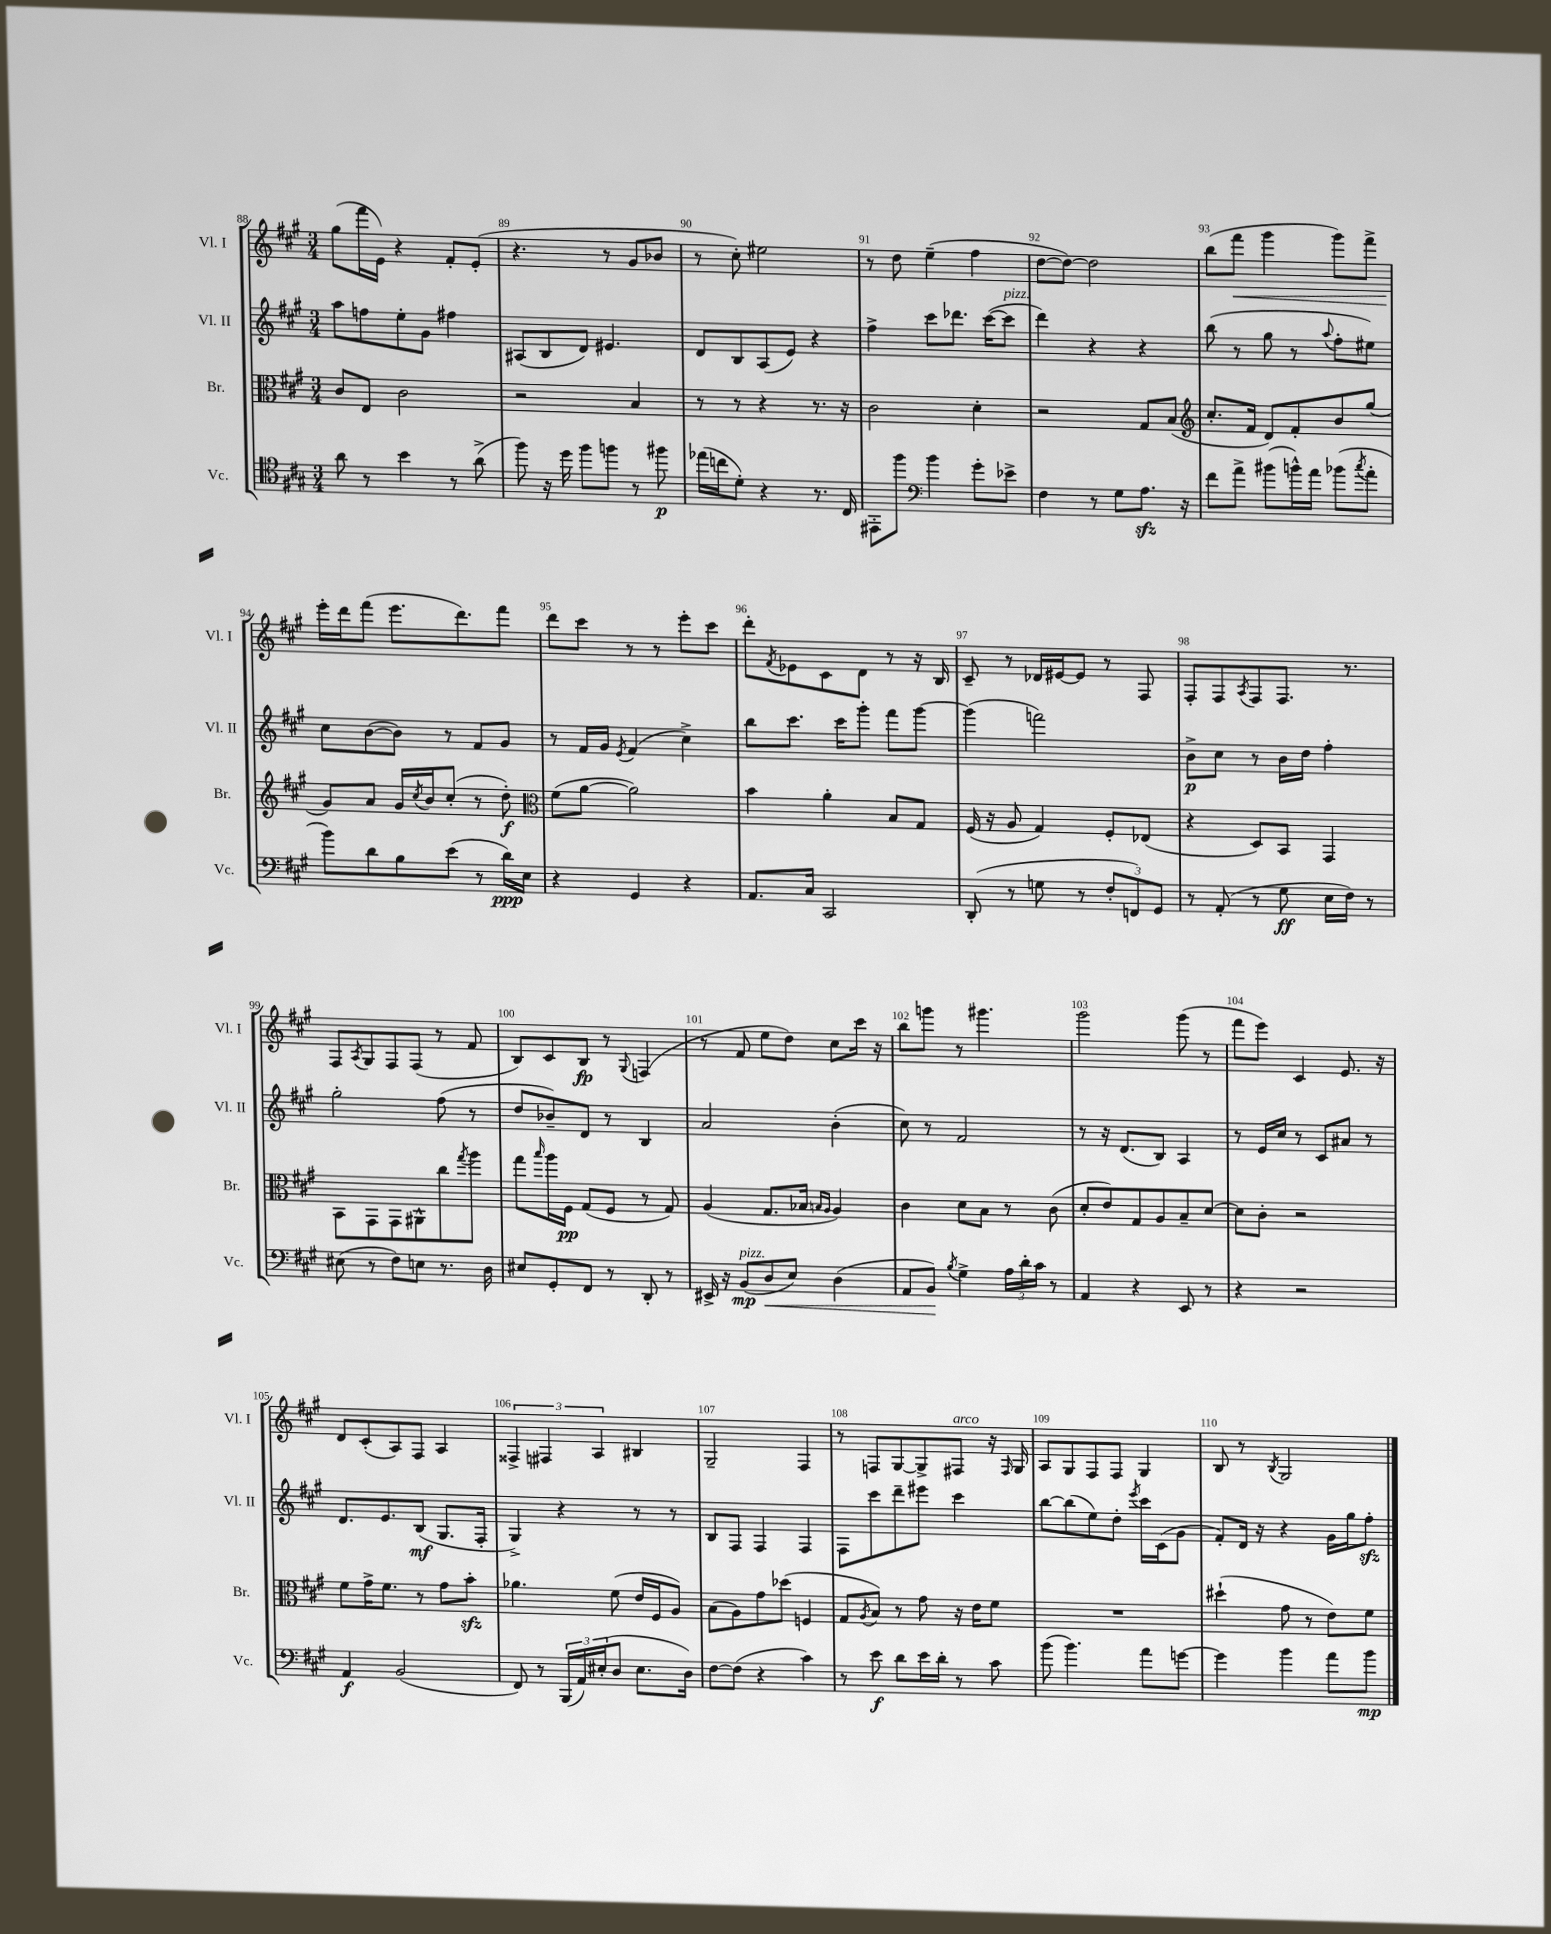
<<
\new StaffGroup <<
\new Staff = "s0" \with { instrumentName = "Vl. I" shortInstrumentName = "Vl. I" } {
    \clef treble \key a \major \numericTimeSignature \time 3/4
    gis''8( fis'''16 e'16) r4 fis'8-. e'8-.( |
    r4. r8 gis'8 bes'8 |
    r8 cis''8-.) eis''2 |
    r8 d''8 e''4--( fis''4 |
    d''8~ d''8~) d''2 |
    b''8( fis'''8\< gis'''4 gis'''8) fis'''8-> |
    e'''16-.\! d'''16 fis'''8( e'''8. d'''8.) fis'''8 |
    d'''8 cis'''8 r8 r8 e'''8-. cis'''8 |
    d'''8-. \acciaccatura { fis'8 } ees'8 cis'8 d'8 r8 r16 b16 |
    cis'8-- r8 des'16 eis'16~ eis'8 r8 fis8 |
    fis8-. fis8 \acciaccatura { a8 } fis8 fis8. r8. |
    fis8 \acciaccatura { a8 } gis8 fis8 fis8( r8 fis'8 |
    b8) cis'8 b8\fp r8 \appoggiatura { gis8 } f4( |
    r8 fis'8 e''8 d''8) cis''8 cis'''16 r16 |
    b''8 g'''8 r8 gis'''4. |
    gis'''2 gis'''8( r8 |
    fis'''8 e'''8) cis'4 e'8. r16 |
    d'8 cis'8-.( a8) fis8 a4 |
    \tuplet 3/2 { fisis4-> fis4 a4 } bis4 |
    gis2-- fis4 |
    r8 f8 gis8~ gis8-> fis8^\markup { \italic "arco" } r16 \grace { fis16 } gis16 |
    a8 gis8 fis8 fis8 gis4 |
    b8 r8 \acciaccatura { b8 } gis2 \bar "|." |
}
\new Staff = "s1" \with { instrumentName = "Vl. II" shortInstrumentName = "Vl. II" } {
    \clef treble \key a \major \numericTimeSignature \time 3/4
    a''8 f''8 e''8-. gis'8 fis''4 |
    ais8( b8 d'8) eis'4. |
    d'8 b8 a8( e'8) r4 |
    fis''4-> cis'''8 des'''8. cis'''16~( cis'''8^\markup { \italic "pizz." } |
    d'''4) r4 r4 |
    b''8( r8 gis''8 r8 \appoggiatura { a''8 } fis''8-. eis''8) |
    cis''8 b'8~( b'8) r8 fis'8 gis'8 |
    r8 fis'16 gis'16 \acciaccatura { e'8 } fis'4( cis''4->) |
    b''8 cis'''8. cis'''16 gis'''8-. fis'''8 gis'''8~ |
    gis'''4( f'''2) |
    b'8->\p cis''8 r8 b'16 d''16 fis''4-. |
    gis''2-. fis''8( r8 |
    d''8 bes'8--) d'8 r8 b4 |
    a'2 b'4-.( |
    cis''8) r8 fis'2 |
    r8 r16 d'8.( b8) a4 |
    r8 e'16 cis''16 r8 cis'8 ais'8 r8 |
    d'8. e'8. b8\mf( gis8. fis16-. |
    gis4->) r4 r8 r8 |
    b8 fis8 fis4 fis4 |
    fis8 cis'''8 d'''8-- eis'''8 cis'''4 |
    b''8~ b''8( e''8) d''8-. \acciaccatura { e'''8 } cis'''16 cis'16( gis'8 |
    fis'8-.) d'16 r16 r4 gis'16 gis''16 fis''8-.\sfz \bar "|." |
}
\new Staff = "s2" \with { instrumentName = "Br." shortInstrumentName = "Br." } {
    \clef alto \key a \major \numericTimeSignature \time 3/4
    cis'8 e8 cis'2 |
    r2 b4 |
    r8 r8 r4 r8. r16 |
    cis'2 d'4-. |
    r2 gis8 b8( |
    \clef treble cis''8.-. fis'16 d'8) fis'8-. b'8 gis''8( |
    gis'8) a'8 gis'16 \acciaccatura { cis''8 } b'16 cis''8-.( r8 d''8-.\f) |
    \clef alto fis'8( a'8~ a'2) |
    b'4 a'4-. b8 gis8 |
    fis16( r16 a8 gis4) fis8-. ees8( |
    r4 d8) b,8 gis,4 |
    b,8 gis,8 gis,8 ais,8-^ cis''8 \acciaccatura { gis''8 } a''8 |
    gis''8 \grace { b''16 } a''16 fis16\pp gis8( fis8 r8 gis8) |
    a4( gis8. bes16 \grace { b16 a16 } a4) |
    cis'4 d'8 b8 r8 cis'8( |
    d'8-. e'8) gis8 a8 b8-- d'8~ |
    d'8 cis'8-. r2 |
    fis'8 gis'16-> fis'8. r8 gis'8 b'8-.\sfz |
    aes'4. fis'8( e'16 fis16 a8) |
    b8( a8) gis'8 des''8( f4 |
    gis8 \acciaccatura { a8 } b8) r8 gis'8 r16 e'16 fis'8 |
    R2. |
    dis''4-!( gis'8 r8 e'8) fis'8 \bar "|." |
}
\new Staff = "s3" \with { instrumentName = "Vc." shortInstrumentName = "Vc." } {
    \clef tenor \key a \major \numericTimeSignature \time 3/4
    a'8 r8 b'4 r8 a'8->( |
    fis''8) r16 d''16 fis''8 f''8 r8 fis''8\p |
    ees''16( c''16 d'8-.) r4 r8. cis16 |
    eis,8-. fis''8 \clef bass b'4 gis'8-. ees'8-> |
    fis4 r8 gis8 a8.\sfz r16 |
    fis'8 a'8-> bis'8( b'16-^) a'16 bes'8( \acciaccatura { cis''8 } a'8-. |
    b'8) d'8 b8 e'8( r8 d'16\ppp) e16 |
    r4 gis,4 r4 |
    a,8. cis16 cis,2 |
    d,8-.( r8 g8 r8 \tuplet 3/2 { fis8-. f,8) gis,8 } |
    r8 a,8-.( r8 gis8\ff e16 fis16) r8 |
    eis8( r8 fis8) e8 r8. d16 |
    eis8 gis,8-. fis,8 r8 d,8-. r8 |
    eis,16-> r16 b,8\mp^\markup { \italic "pizz." }( d8\< e8) d4( |
    a,8 b,8\!) \acciaccatura { b8 } gis4-> \tuplet 3/2 { a16 d'16-. cis'16 } r8 |
    a,4 r4 e,8 r8 |
    r4 r2 |
    a,4\f b,2( |
    fis,8) r8 \tuplet 3/2 { b,,16( a,16) eis16-.( } d8 eis8. d16) |
    fis8~ fis8( r4 cis'4) |
    r8 e'8\f d'8 e'16 d'16-. r8 cis'8 |
    b'8( b'4.) a'8 g'8~ |
    g'4 b'4 a'8 b'8\mp \bar "|." |
}
>>
>>
\layout { \context { \Score currentBarNumber = #88 \override BarNumber.break-visibility = ##(#f #t #t) barNumberVisibility = #all-bar-numbers-visible } }
